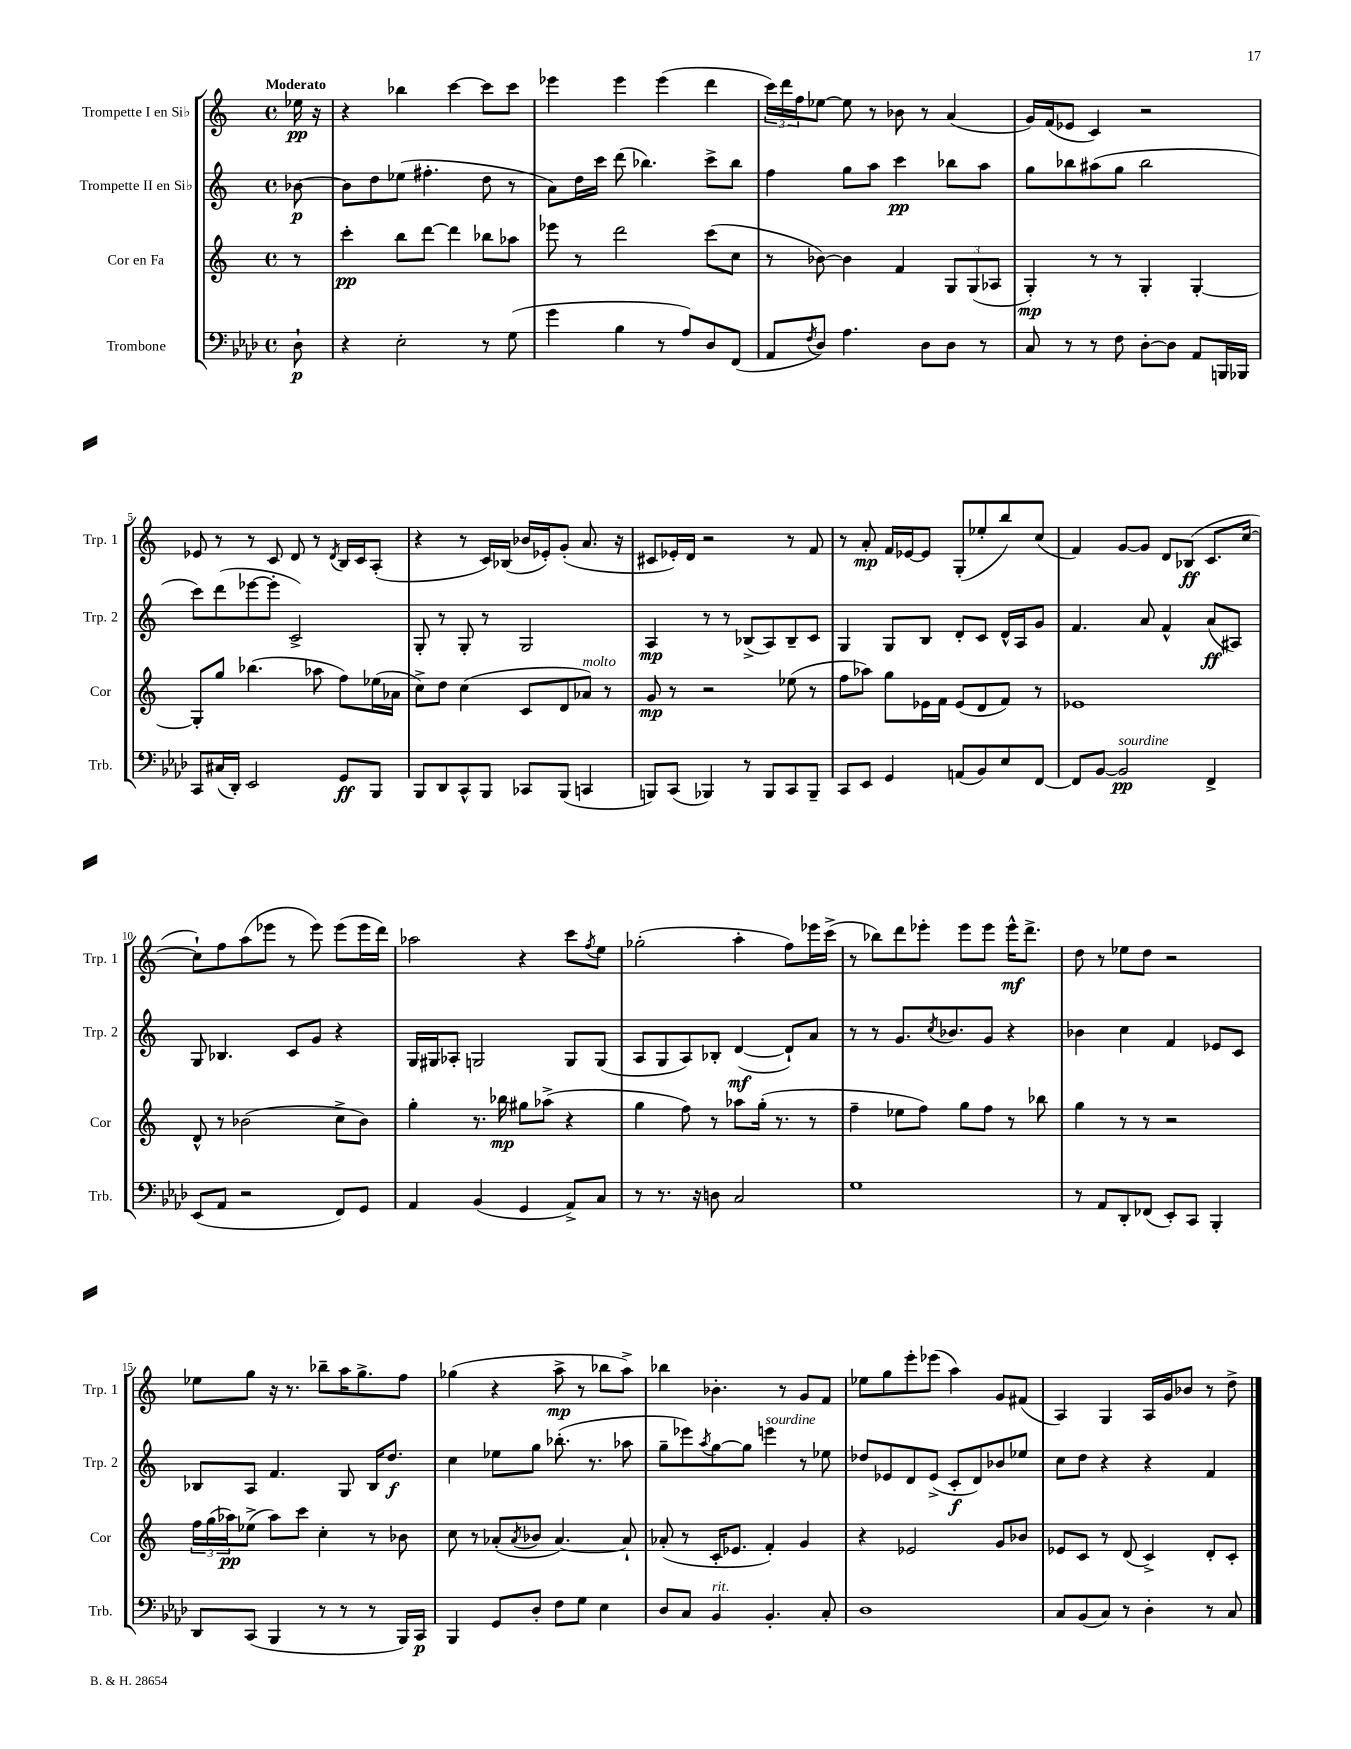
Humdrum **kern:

**kern	**kern	**kern	**kern
*staff4	*staff3	*staff2	*staff1
*clefF4	*clefG2	*clefG2	*clefG2
*k[b-e-a-d-]	*k[]	*k[]	*k[]
*M4/4	*M4/4	*M4/4	*M4/4
*met(c)	*met(c)	*met(c)	*met(c)
8D-`\	8r	[8b-\	16ee-\
.	.	.	16r
=	=	=	=
4r	4ccc'\	8b-\]L	4r
.	.	8dd\	.
2E-'\	8bb\L	(8ee-\J	4bb-\
.	[8ddd\J	4.ff#'\	.
.	4ddd\]	.	[4ccc\
8r	8bb-\L	8dd\	8ccc\]L
(8G\	8aa-\J	8r	8ccc\J
=	=	=	=
4g\	8eee-\	8a\L)	4eee-\
.	8r	16dd\L	.
.	.	16ccc\JJ	.
4B-\	2ddd\	(8ddd\	4eee-\
.	.	4.bb-\)	.
8r	.	.	(4eee-\
8A-/L)	.	.	.
8D-/	(8ccc\L	8ccc^\L	4ddd\
(8FF/J	8cc\J	8bb-\J	.
=	=	=	=
8AA-/L	8r	4ff\	24ccc\LL)
.	.	.	24ddd\
.	.	.	24ff\J
8qF/	.	.	.
8D-/J)	[8b-\)	.	[8ee-\J
4.A-\	4b-\]	8gg\L	8ee-\]
.	.	8aa\J	8r
.	4f/	4ccc\	8b-\
8D-\L	.	.	8r
8D-\J	12G/L	8bb-\L	(4a/
.	(12G/	.	.
8r	.	8aa\J	.
.	12A-/J	.	.
=	=	=	=
8C/	4G'/)	8gg\L	16g/LL)
.	.	.	(16f/J
8r	.	8bb-\	8e-/J
8r	8r	(8aa#\	4c/)
8F\	8r	8gg\J	.
[8D-'\L	4G'/	2bb-\	2r
8D-\]J	.	.	.
8AA-/L	[4G'/	.	.
16BBB/L	.	.	.
16BBB-/JJ	.	.	.
=	=	=	=
8CC/L	8G'/]L	8ccc\L)	8e-/
(16C#/L	8gg/J	(8ddd\	8r
16DD-'/JJ)	.	.	.
2EE-/	(4.bb-\	[8eee-\	8r
.	.	8eee-'\]J	8c/
.	.	2c^/)	8d/
.	8aa-\	.	8r
.	.	.	8qd/
8GG/L	8ff\L)	.	16B/LL
.	.	.	16c/J
8BBB-/J	(16ee-\L	.	(8A'/J
.	16a-\JJ	.	.
=	=	=	=
8BBB-/L	8cc^\L)	8G'/	4r
8DD-/	8dd\J	8r	.
8CC^^/	(4cc\	8G'/	8r
8BBB-/J	.	8r	16c/LL)
.	.	.	(16B-/JJ
8CC-/L	8c/L	2G/	16b-/LL
.	.	.	16e-'/J)
(8BBB-/J	8d/	.	(8g'/J
4CC/	8a-/J)	.	8.a/
.	8r	.	.
.	.	.	16r
=	=	=	=
8BBB/L)	8g/	4A/	8c#/L
(8CC/J	8r	.	16e-'/L)
.	.	.	16d/JJ
4BBB-/)	2r	8r	2r
.	.	8r	.
8r	.	(8B-^/L	.
8BBB-/L	.	8A/)	.
8CC/	(8ee-\	8B-~/	8r
8BBB-~/J	8r	8c/J	8f/
=	=	=	=
8CC/L	8ff\L	4G/	8r
8EE-/J	8aa-\J)	.	8a'/
4GG/	8gg\L	8G/L	16f/LL
.	.	.	[16e-/J
.	16e-\L	8B/J	8e-/]J
.	16f\JJ	.	.
(8AA/L	(8e-/L	8d'/L	(8G'/L
8BB-/)	8d/	8c/J	8ee-'/
8E-/	8f/J)	16d^^/LL	8bb/)
.	.	16A/J	.
[8FF/J	8r	8g/J	(8cc/J
=	=	=	=
8FF/]L	1e-	4.f/	4f/)
[8BB-/J	.	.	.
2BB-/]	.	.	[8g/L
.	.	8a/	8g/]J
.	.	4f^^/	8d/L
.	.	.	(8B-/J
4FF^/	.	(8a/L	8.c/L
.	.	8A#/J)	.
.	.	.	[16cc/Jk
=	=	=	=
(8EE-/L	8d^^/	8G/	8cc`\]L)
8AA-/J	8r	4.B-/	8ff\
2r	(2b-\	.	(8aa\
.	.	.	8eee-\J
.	.	8c/L	8r
.	.	8g/J	8eee-\)
8FF/L)	8cc^\L	4r	(8eee-\L
8GG/J	8b-\J)	.	16eee-\L
.	.	.	16ddd\JJ)
=	=	=	=
4AA-/	4gg'\	16G/LL	2aa-\
.	.	16G#/J	.
.	.	8A-'/J	.
(4BB-/	8.r	2G/	.
.	16bb-\	.	.
4GG/	8gg#\L	.	4r
.	(8aa-^\J	.	.
8AA-^/L)	4r	8G/L	8ccc\L
.	.	.	8qff/
8C/J	.	(8G/J	8ee\J
=	=	=	=
8r	4gg\	8A/L	(2gg-'\
8.r	.	8G/	.
.	8ff\)	8A/)	.
16r	.	.	.
8D\	8r	8B-'/J	.
2C/	8aa-\L	([4d/	4aa'\
.	(16gg'\Jk	.	.
.	8.r	.	.
.	.	8d`/]L)	8ff\L)
.	8r	8a/J	16eee-\L
.	.	.	(16ccc^\JJ
=	=	=	=
1G	4ff~\	8r	8r
.	.	8r	8bb-\L)
.	8ee-\L	8.g/L	8ddd\
.	8ff\J)	.	8eee-'\J
.	.	8qcc/	.
.	.	8.b-/	.
.	8gg\L	.	8eee-\L
.	8ff\J	8g/J	8eee-\J
.	8r	4r	16eee-^^\LK
.	.	.	8.ddd^\J
.	8bb-\	.	.
=	=	=	=
8r	4gg\	4b-\	8dd\
8AA-/L	.	.	8r
8DD-'/	8r	4cc\	8ee-\L
(8FF-/J	8r	.	8dd\J
8EE-'/L)	2r	4f/	2r
8CC/J	.	.	.
4BBB-'/	.	8e-/L	.
.	.	8c/J	.
=	=	=	=
8DD-/L	24ff\LL	8B-/L	8ee-\L
.	(24gg\	.	.
.	24aa-\J)	.	.
(8CC/J	(8ee-^\J	8A/J	8gg\J
4BBB-/	8aa-\L)	4.f/	16r
.	.	.	8.r
.	8ccc\J	.	.
8r	4cc'\	.	8bb-~\L
8r	.	8G/	16aa\K
.	.	.	8.gg^\
8r	8r	16B-/LK	.
.	.	8.dd/J	.
16BBB-/LL)	8b-\	.	8ff\J
16CC/JJ	.	.	.
=	=	=	=
4BBB-/	8cc\	4cc\	(4gg-\
.	8r	.	.
8GG/L	(8a-'/L	8ee-\L	4r
.	8qa-/	.	.
8D-'/J	8b-/J	8gg\J	.
8F\L	[4.a-/)	(8.bb-'\	8aa^\
8G\J	.	.	8r
.	.	8.r	.
4E-\	.	.	8bb-\L
.	8a-`/]	8aa-\	8aa^\J)
=	=	=	=
8D-/L	(8a-'/	8gg~\L	4bb-\
8C/J	8r	8eee-\)	.
.	.	8qaa/	.
4BB-/	16c'/LK	[8gg\	4.b-'\
.	8.e-/J	.	.
.	.	8gg\]J	.
4.BB-'/	4f'/)	4eee\	.
.	.	.	8r
.	4g/	8r	8g/L
8C'/	.	8ee-\	8f/J
=	=	=	=
1D-	4r	8dd-/L	8ee-\L
.	.	8e-/	8gg\
.	2e-/	8d/	8eee'\
.	.	(8e-^/J	(8eee-\J
.	.	8c'/L	4aa\)
.	.	8d/)	.
.	8g/L	8b-/	8g/L
.	8b-/J	8ee-/J	(8f#/J
=	=	=	=
8C/L	8e-/L	8cc\L	4A/)
(8BB-/	8c/J	8dd\J	.
8C/J)	8r	4r	4G/
8r	(8d/	.	.
4D-'\	4c^/)	4r	16A/LL
.	.	.	16g/J
.	.	.	8b-/J
8r	8d'/L	4f/	8r
8C/	8c'/J	.	8dd^\
==	==	==	==
*-	*-	*-	*-
